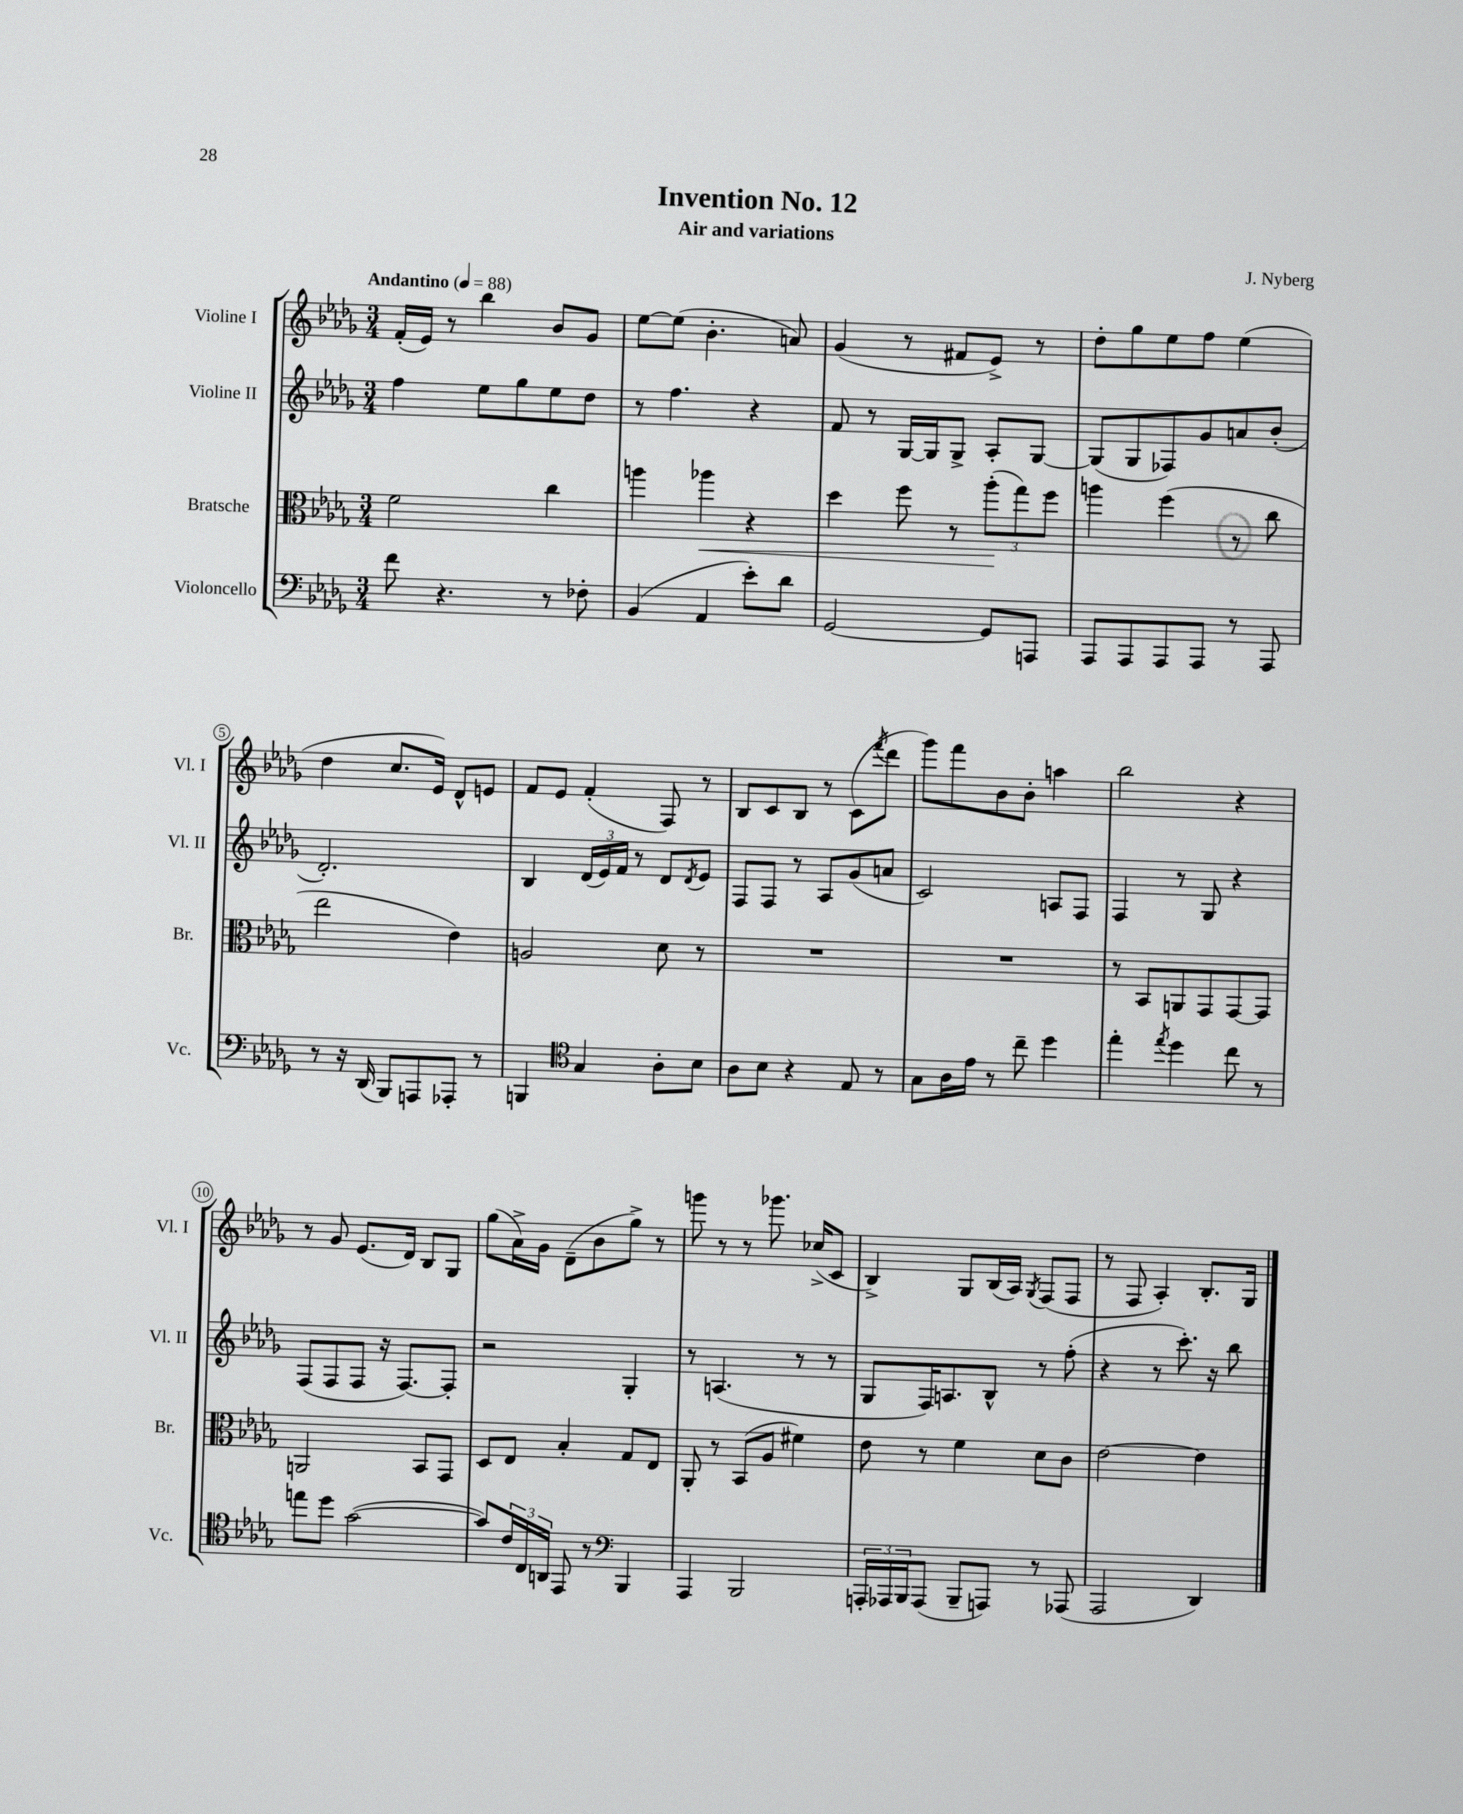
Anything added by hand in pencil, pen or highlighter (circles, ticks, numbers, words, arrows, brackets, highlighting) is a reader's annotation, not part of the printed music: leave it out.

**kern	**kern	**kern	**kern
*staff4	*staff3	*staff2	*staff1
*clefF4	*clefC3	*clefG2	*clefG2
*k[b-e-a-d-g-]	*k[b-e-a-d-g-]	*k[b-e-a-d-g-]	*k[b-e-a-d-g-]
*M3/4	*M3/4	*M3/4	*M3/4
*MM88	*MM88	*MM88	*MM88
8f	2f	4ff	(16f'
.	.	.	16e-)
4.r	.	.	8r
.	.	8ee-	4bb-
.	.	8gg-	.
8r	4cc	8ee-	8b-
8F-'	.	8dd-	8g-
=	=	=	=
(4BB-	4aa	8r	[8ee-
.	.	4.ff	(8ee-]
4AA-	4aa-	.	4.b-'
8e-')	4r	4r	.
8d-	.	.	8a)
=	=	=	=
[2GG-	4dd-	8f	(4g-
.	.	8r	.
.	8ff	[16G-	8r
.	.	16G-]	.
.	8r	8G-^	8f#
8GG-]	(12aa-'	8A-'	8e-^)
.	12gg-)	.	.
8AAA	.	[8G-	8r
.	12ff	.	.
=	=	=	=
8AAA-	4aa	(8G-]	8dd-'
8AAA-	.	8G-	8gg-
8AAA-	(4ff	8F-)	8ee-
8AAA-	.	8g-	8ff
8r	8r	8a	(4ee-
8AAA-	8cc	(8b-'	.
=	=	=	=
8r	2ee-	2.d-')	4dd-
16r	.	.	.
(16DD-	.	.	.
8BBB-)	.	.	8.cc
8AAA	.	.	.
.	.	.	16e-)
8AAA-'	4e-)	.	8d-^^
8r	.	.	8e
=	=	=	=
4BBB	2A	4B-	8f
.	.	.	8e-
*clefC4	*	*	*
4G-	.	(24d-	(4f'
.	.	24e-)	.
.	.	24f	.
.	.	8r	.
8A-'	8d-	8d-	8F)
.	.	8qd-	.
8B-	8r	8e-	8r
=	=	=	=
8A-	2.r	8F	8B-
8B-	.	8F	8c
4r	.	8r	8B-
.	.	8A-	8r
8E-	.	(8g-	(8c
.	.	.	8qfff
8r	.	8a	8ddd-
=	=	=	=
8G-	2.r	2c)	8ggg-)
16A-	.	.	8fff
16e-	.	.	.
8r	.	.	8b-
8cc~	.	.	8b-'
4dd-	.	8A	4aa
.	.	8F	.
=	=	=	=
4ee-'	8r	4F	2bb-
.	8BB-	.	.
8qee-	.	.	.
4dd-	8AA	8r	.
.	8GG-	8G-	.
8cc	[8GG-	4r	4r
8r	8GG-]	.	.
=	=	=	=
8ee	2AA	(8F	8r
8dd-	.	8F	8g-
([2g-	.	8F	(8.e-
.	.	16r	.
.	.	[8.F)	16d-)
.	8BB-	.	8B-
.	8GG-	8F']	8G-
=	=	=	=
8g-])	8D-	2r	(8gg-
24c	8E-	.	16a-^)
24C	.	.	.
.	.	.	16g-
24AA	.	.	.
8EE-	4B-'	.	(8d-~
8r	.	.	8b-
*clefF4	*	*	*
4BBB-	8G-	4G-'	8gg-^)
.	8E-	.	8r
=	=	=	=
4AAA-	8AA-'	8r	8ggg
.	8r	(4.A	8r
2BBB-	(8BB-	.	8r
.	8A-	.	8.ggg-
.	4f#)	8r	.
.	.	.	(16cc-^
.	.	8r	8c
=	=	=	=
24AAA'	8e-	8G-	4B-^)
24AAA-	.	.	.
24BBB-	.	.	.
(8AAA-	8r	16F)	.
.	.	8.A	.
8BBB-~	4f	.	8G-
8AAA)	.	8B-^^	(16B-
.	.	.	16A-)
.	.	.	8qG-
8r	8d-	8r	(8F
(8AAA-	8c	(8ff'	8F
=	=	=	=
2AAA-	[2e-	4r	8r
.	.	.	8F
.	.	8r	4A-')
.	.	8.ccc')	.
4DD-)	4e-]	.	8.B-'
.	.	16r	.
.	.	8bb-	.
.	.	.	16G-
==	==	==	==
*-	*-	*-	*-
